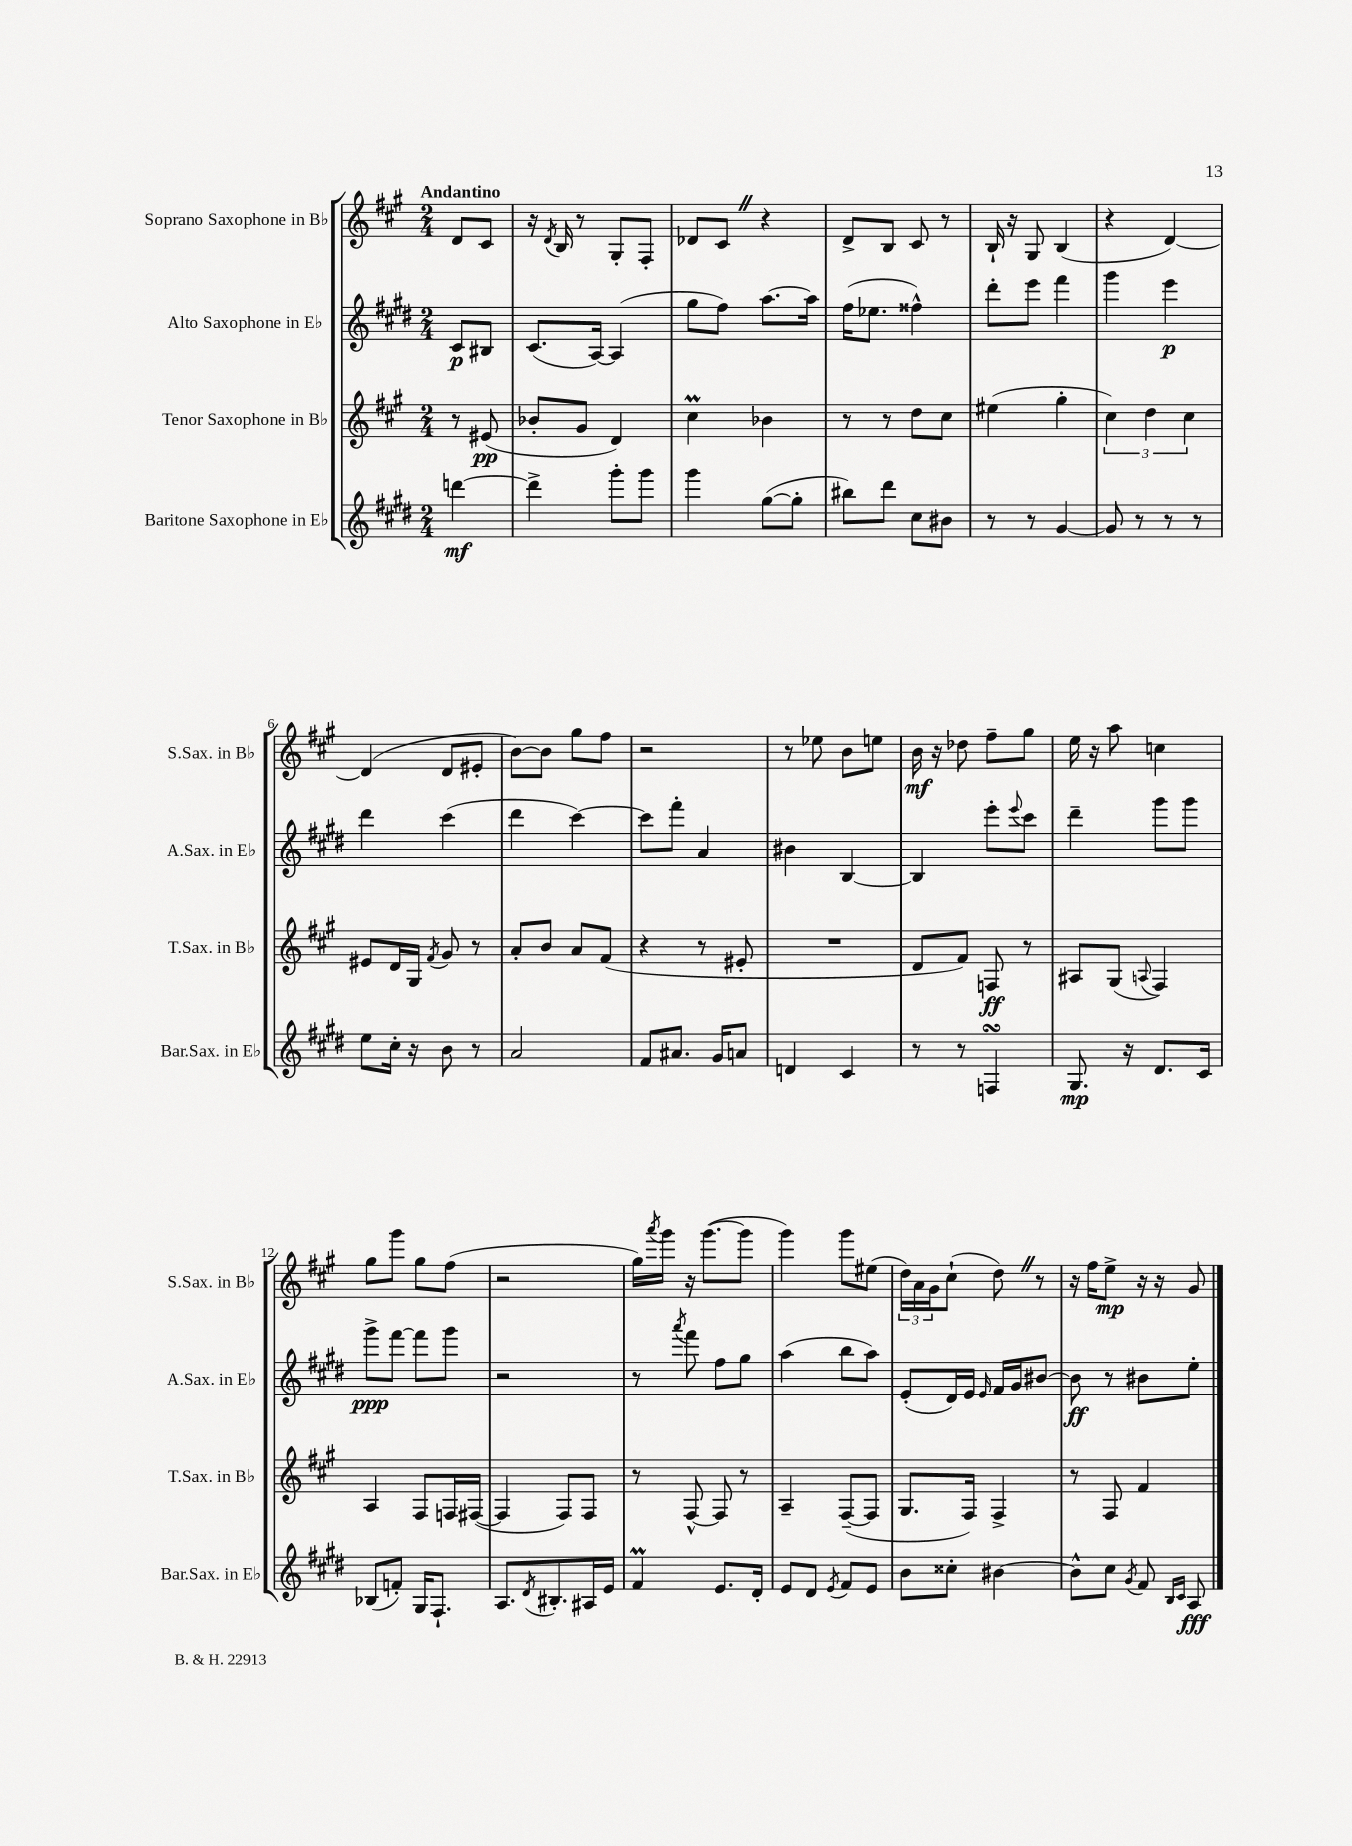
<<
\new StaffGroup <<
\new Staff = "s0" \with { instrumentName = "Soprano Saxophone in Bb" shortInstrumentName = "S.Sax. in Bb" } {
    \clef treble \key a \major \numericTimeSignature \time 2/4 \partial 4 \tempo "Andantino"
    d'8 cis'8 |
    r16 \acciaccatura { d'8 } b16 r8 gis8-. fis8-. |
    des'8 cis'8 \once \override BreathingSign.text = \markup { \musicglyph "scripts.caesura.straight" } \breathe r4 |
    d'8-> b8 cis'8 r8 |
    b16-! r16 gis8 b4( |
    r4 d'4~) |
    d'4( d'8 eis'8-. |
    b'8~) b'8 gis''8 fis''8 |
    r2 |
    r8 ees''8 b'8 e''8 |
    b'16\mf r16 des''8 fis''8-- gis''8 |
    e''16 r16 a''8 c''4 |
    gis''8 gis'''8 gis''8 fis''8( |
    r2 |
    gis''16) \acciaccatura { a'''8 } gis'''16 r16 gis'''8.~( gis'''8 |
    gis'''4) gis'''8 eis''8( |
    \tuplet 3/2 { d''16) a'16 gis'16 } cis''8-!( d''8) \once \override BreathingSign.text = \markup { \musicglyph "scripts.caesura.straight" } \breathe r8 |
    r16 fis''16 e''8->\mp r16 r16 gis'8 \bar "|." |
}
\new Staff = "s1" \with { instrumentName = "Alto Saxophone in Eb" shortInstrumentName = "A.Sax. in Eb" } {
    \clef treble \key e \major \numericTimeSignature \time 2/4 \partial 4
    cis'8\p bis8 |
    cis'8.( a16~) a4( |
    gis''8 fis''8) a''8.~ a''16 |
    fis''16( ees''8. fisis''4-^) |
    dis'''8-. e'''8 fis'''4 |
    gis'''4 e'''4\p |
    dis'''4 cis'''4( |
    dis'''4 cis'''4~) |
    cis'''8 fis'''8-. a'4 |
    bis'4 b4~ |
    b4 e'''8-. \appoggiatura { e'''8 } cis'''8 |
    dis'''4-- gis'''8 gis'''8 |
    gis'''8->\ppp fis'''8~ fis'''8 gis'''8 |
    r2 |
    r8 \acciaccatura { a'''8 } fis'''8 fis''8 gis''8 |
    a''4( b''8 a''8) |
    e'8-.( dis'16) e'16 \grace { e'16 } fis'16 gis'16 bis'8~ |
    bis'8\ff r8 bis'8 e''8-. \bar "|." |
}
\new Staff = "s2" \with { instrumentName = "Tenor Saxophone in Bb" shortInstrumentName = "T.Sax. in Bb" } {
    \clef treble \key a \major \numericTimeSignature \time 2/4 \partial 4
    r8 eis'8\pp( |
    bes'8-. gis'8 d'4) |
    cis''4\prall bes'4 |
    r8 r8 d''8 cis''8 |
    eis''4( gis''4-. |
    \tuplet 3/2 { cis''4) d''4 cis''4 } |
    eis'8 d'16 gis16 \acciaccatura { fis'8 } gis'8 r8 |
    a'8-. b'8 a'8 fis'8( |
    r4 r8 eis'8-. |
    R2 |
    d'8 fis'8) f8\ff r8 |
    ais8 gis8( \appoggiatura { a8 } fis4) |
    a4 fis8 f16 fis16~( |
    fis4 fis8) fis8 |
    r8 fis8~-^ fis8 r8 |
    a4-- fis8~--( fis8 |
    gis8. fis16) fis4-> |
    r8 fis8 fis'4 \bar "|." |
}
\new Staff = "s3" \with { instrumentName = "Baritone Saxophone in Eb" shortInstrumentName = "Bar.Sax. in Eb" } {
    \clef treble \key e \major \numericTimeSignature \time 2/4 \partial 4
    d'''4~\mf |
    d'''4-> gis'''8-. gis'''8 |
    gis'''4 gis''8~( gis''8-. |
    bis''8) dis'''8 cis''8 bis'8 |
    r8 r8 gis'4~ |
    gis'8 r8 r8 r8 |
    e''8 cis''16-. r16 b'8 r8 |
    a'2 |
    fis'8 ais'8. gis'16 a'8 |
    d'4 cis'4 |
    r8 r8 f4\turn |
    gis8.\mp r16 dis'8. cis'16 |
    bes8( f'8-.) gis16 fis8.-! |
    a8. \acciaccatura { dis'8 } bis8.-. ais16 e'16 |
    fis'4\prall e'8. dis'16-. |
    e'8 dis'8 \acciaccatura { e'8 } fis'8 e'8 |
    b'8 cisis''8-. bis'4~ |
    bis'8-^ cis''8 \acciaccatura { gis'8 } fis'8 \grace { b16 cis'16 } a8\fff \bar "|." |
}
>>
>>
